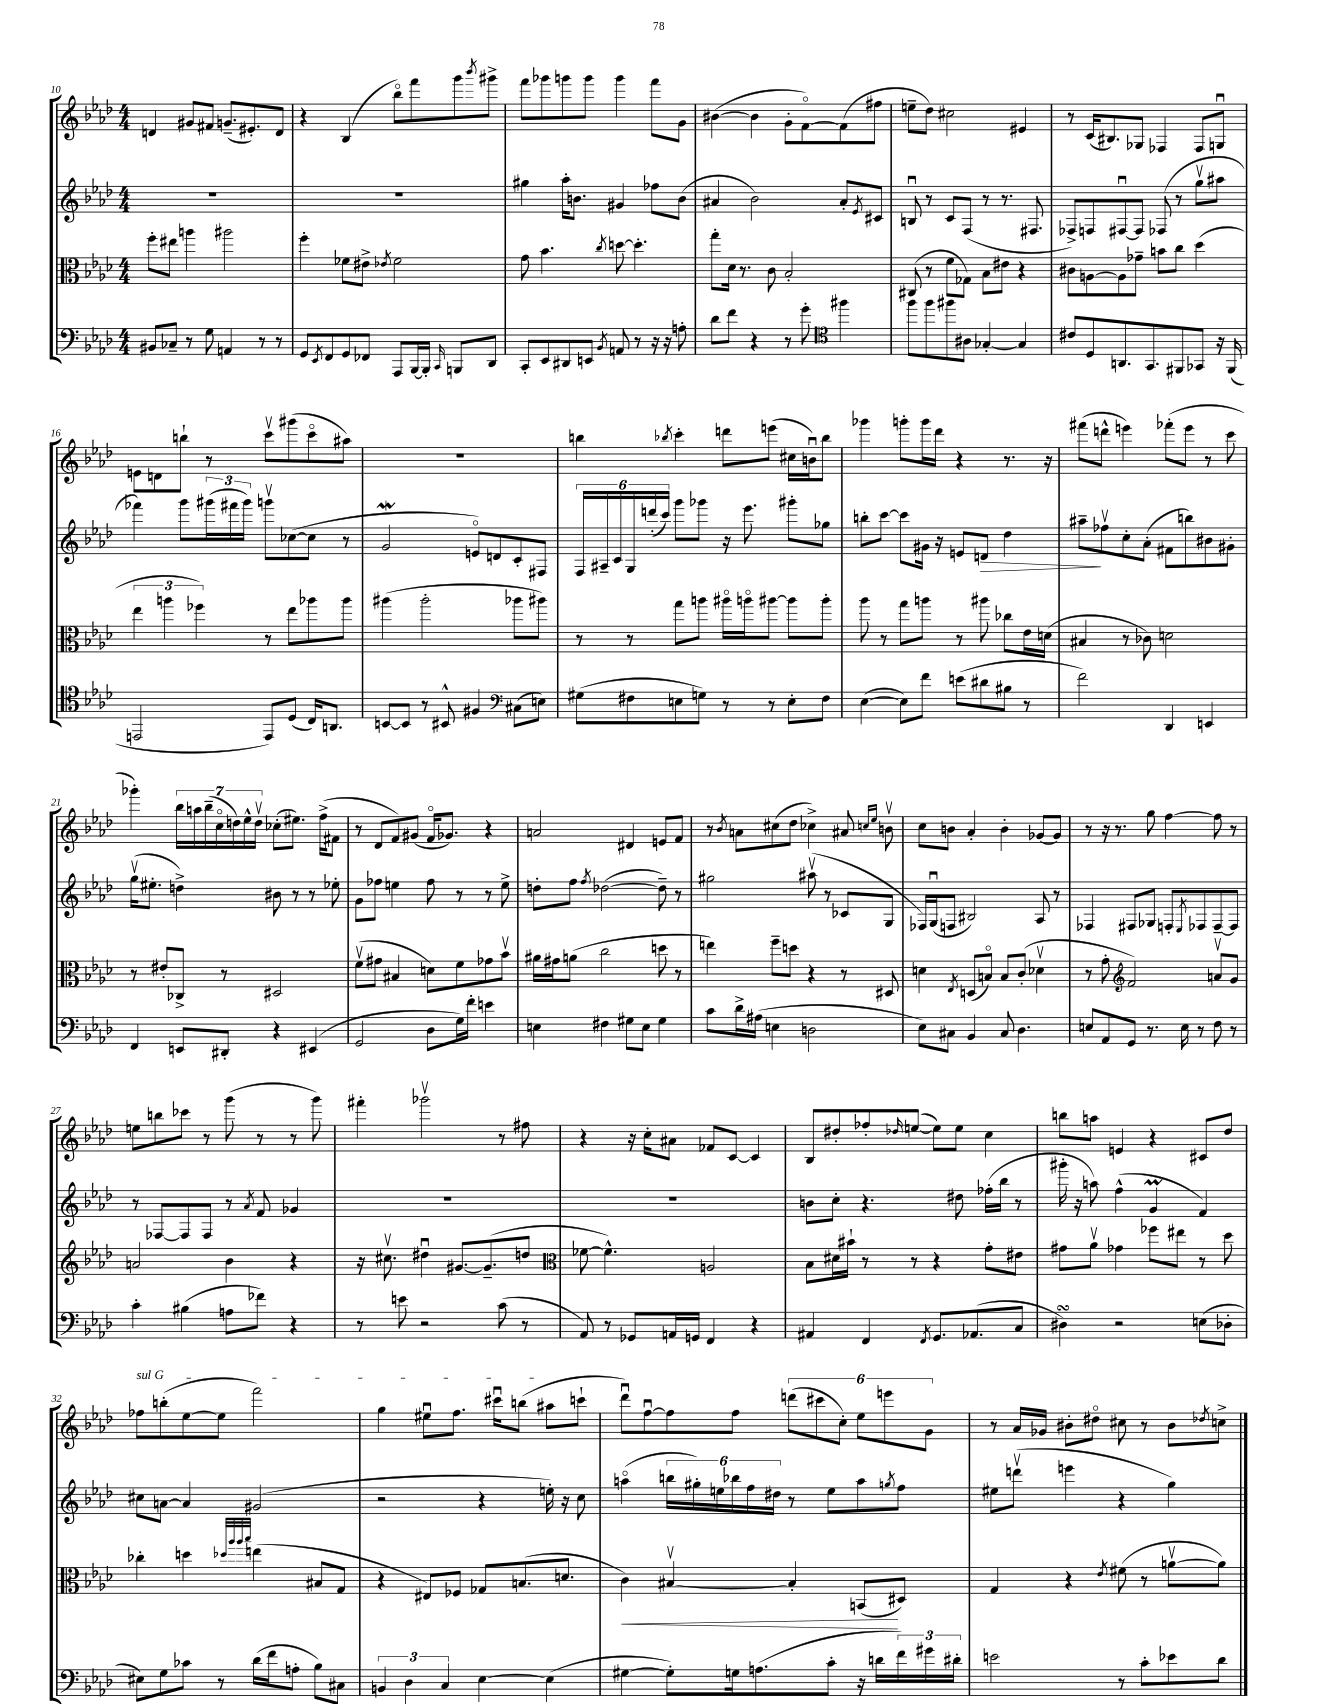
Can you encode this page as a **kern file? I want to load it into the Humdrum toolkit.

**kern	**kern	**kern	**kern
*staff4	*staff3	*staff2	*staff1
*clefF4	*clefC3	*clefG2	*clefG2
*k[b-e-a-d-]	*k[b-e-a-d-]	*k[b-e-a-d-]	*k[b-e-a-d-]
*M4/4	*M4/4	*M4/4	*M4/4
8BB#	8ff'	1r	4d
8C-~	8ee#	.	.
8r	4aa	.	8g#
8G	.	.	8f#
4AA	2aa#	.	(8.g~
.	.	.	8.e#')
8r	.	.	.
8r	.	.	8d
=	=	=	=
8GG	4ff'	1r	4r
8qEE-	.	.	.
8FF	.	.	.
8GG	8f-	.	(4B-
8FF-	8e#^	.	.
.	8qe-	.	.
8AAA-	2f-	.	8bb-o)
[16BBB-	.	.	8fff
16BBB-']	.	.	.
16qqCC	.	.	.
8BBB	.	.	8ggg
.	.	.	8qbbb-
8DD-	.	.	8ggg#^
=	=	=	=
8CC'	8g	4gg#	8fff
8EE-	4.b-	.	8ggg-
8DD#	.	16aa-'	8ggg
.	.	8.b	.
8EE	.	.	8ggg
8qBB-	8qcc	.	.
8AA	[8dd	4g#	4ggg
8r	4.dd']	.	.
16r	.	8ff-	8fff
16r	.	.	.
8A'	.	(8b	8g
=	=	=	=
8d-	8gg'	4a#	([4b#
8f	16d-	.	.
.	8.r	.	.
4r	.	2b-)	4b#]
.	8c	.	.
8r	2B-'	.	8g'
8g'	.	.	[8fo)
*clefC4	*	*	*
4ff#	.	8a#'	(8f]
.	.	8qe-	.
.	.	8c#	8ff#
=	=	=	=
8ff	(8C#	8Bu	8ee~
8ff	8r	8r	8dd-)
8ff#	8f	8c	2cc#
8A#	8G-)	(8F	.
[4G-'	8B-	8r	.
.	8e#	8.r	.
4G-]	4r	.	4e#
.	.	8.F#	.
=	=	=	=
8c#	8c#	8F-^)	8r
8D-	[8A	8F	(16c
.	.	.	8.B#)
8.AA	8A]	[8F#u	.
.	8g-~	8F#]	8G-
8.GG	.	.	.
.	8b	(8F-	4F-
8FF#	8cc	8r	.
8GG-	(4dd-	8ggv	8F-
16r	.	8aa#	8Gu
(16FF#	.	.	.
=	=	=	=
2EE	6ee-	4fff-)	8e
.	.	.	8d
.	6aa	.	.
.	.	8ggg	8bb`
.	6ff-)	.	.
.	.	(24ggg#	8r
.	.	24fff#	.
.	.	24ggg#)	.
8EE)	8r	8gggv	8cccv
(8D-	8ee-	([8cc-	(8ggg#
16C)	8aa-	8cc-]	8ccco
8.AA	.	.	.
.	8aa-	8r	8aa#)
=	=	=	=
[8BB	(4aa#	2g	1r
8BB]	.	.	.
8r	2aa#'	.	.
8BB#^^	.	.	.
4F#	.	8eo)	.
.	.	8d	.
*clefF4	*	*	*
(8C#	8aa-	8c'	.
8E)	8aa#)	8F#	.
=	=	=	=
(8G#	8r	24F	4bb
.	.	24A#~	.
.	.	24c	.
8F#	8r	24G	.
.	.	(24ddd'	.
.	.	24ccc)	.
.	.	.	8qbb-
8E	8gg	8ggg	4ccc'
8G)	8aa	8ggg-	.
8r	16aa#o	16r	8ddd
.	16aao	8.eee-	.
8r	[8aa#	.	(8eee
8E'	8aa#]	8ggg#'	16cc#
.	.	.	16bu)
8F#	8aa#'	8gg-	8bb-
=	=	=	=
([4E-	8aa-	8bb'	4ggg-
.	8r	[8ccc	.
8E-])	8gg	8ccc]	8ggg'
8f	8aa	16g#	16ggg
.	.	16r	16ddd-
(8e	8r	8e	4r
8d#	8aa#	8d	.
8B#	8cc-	4dd-	8.r
8r	16e-	.	.
.	(16d	.	16r
=	=	=	=
2f)	4B#	8aa#~	(8fff#
.	.	8ff-v	8ddd^^
.	8r	8cc'	4eee)
.	8c-)	(8a-'	.
4DD-	2d	8f#	(8fff-'
.	.	8bb)	8eee
4EE	.	8b#	8r
.	.	8g#'	8ccc
=	=	=	=
4FF	8r	(16ggv	4ggg-')
.	.	8.ee#'	.
.	8e#'	.	.
8EE	8C-^	4dd^)	28bb-
.	.	.	28aa
.	.	.	(28bb-~
.	.	.	28cco
8DD#'	8r	.	.
.	.	.	28dd)
.	.	.	28ee-^^
.	.	.	28ddv
4r	2D#	8b#	(8cc-'
.	.	8r	8.ee#)
(4EE#	.	8r	.
.	.	.	(16ff^
.	.	8ee-'	8f#
=	=	=	=
2GG	(8fv	8g	8r
.	8g#	8ff-	8d-
.	4B#	4ee	8f)
.	.	.	(8g#
8D-	8d)	8ff-	16fo
.	.	.	8.g-)
16G)	8f	8r	.
16f'	.	.	.
4e	8g-	8r	4r
.	8b-v	8ee^	.
=	=	=	=
4E	16a#	8dd'	2a
.	16g#	.	.
.	(8a	8ff	.
.	.	8qff	.
4F#	2cc	([2dd-	.
8G#	.	.	4d#
8E	.	.	.
4G#	8dd	8dd-~])	8e
.	8r	8r	8f
=	=	=	=
8c	4ee)	2gg#	8r
.	.	.	8qb-
16d-^	.	.	8a
(16A#	.	.	.
4E	8ff~	.	(8cc#
.	8dd	.	8dd-
2D	4r	(8aa#v	4cc-^)
.	.	8r	.
.	8r	8c-	8a#
.	.	.	16qqcc
.	.	.	16qqee-
.	8D#	8G	8bv
=	=	=	=
8E-)	4d	16F-)	8cc
.	.	(16Gu	.
8C#	.	8F	8b
.	8qE-	.	.
4BB-	(8D	2B#)	4a-'
.	8Bo)	.	.
8C#	8B	.	4b'
4.D-	(8c'	.	.
.	4d-v	8A-	[8g-
.	.	8r	8g-]
=	=	=	=
8E	8r	4F-	8r
8AA-	8g'	.	16r
.	.	.	8.r
*	*clefG2	*	*
8GG	2f)	8F#	.
8.r	.	8G-	8gg
.	.	8F'	[4ff
16E	.	.	.
.	.	8qE-	.
8r	.	8F-	.
8F	8av	[8F-~	8ff]
8r	8g	8F-]	8r
=	=	=	=
4c'	2a	8r	8ee
.	.	[8F-	8bb
(4B#	.	8F-]	8ccc-
.	.	8F-	8r
8A	4b-	8r	(8ggg
.	.	8qa-	.
8f-)	.	8f	8r
4r	4r	4g-	8r
.	.	.	8ggg)
=	=	=	=
8r	16r	1r	4fff#'
.	8.cc#v	.	.
8e	.	.	.
2r	4dd#u	.	2ggg-v
.	[8.g#	.	.
.	(8.g#~]	.	.
(8c	.	.	8r
8r	8dd	.	8ff#
=	=	=	=
*	*clefC3	*	*
8AA-)	[8f-	1r	4r
8r	4.f-^^])	.	.
8GG-	.	.	16r
.	.	.	16cc'
16AA	.	.	8a#
16GG	.	.	.
4FF	2A	.	8f-
.	.	.	[8c
4r	.	.	4c]
=	=	=	=
4AA#	8B-	8b	8B-
.	16d#	8cc'	8dd#'
.	16b#`	.	.
4FF	8r	4.r	8ff-'
.	.	.	16qqdd-
.	8r	.	([8ee
8qFF	.	.	.
8.GG	4r	.	8ee])
.	.	8dd#	8ee
(8.AA-	.	.	.
.	8g'	(16ff-'	4cc
.	.	16bb-	.
8C	8e#	8r	.
=	=	=	=
4D#)	8g#	16ggg#'	8bb
.	.	16r	.
.	8a-v	8aa)	8aa
2r	4g-	(4ff^^	4e
.	8ff-	4g	4r
.	8ee#	.	.
(8E	8r	4f)	8c#
8D-'	8dd-	.	8dd-
=	=	=	=
8E#)	4cc-'	8cc#	8ff-
8G	.	[8a	(8bb'
8c-	4dd	4a]	[8ee-
8r	.	.	8ee-]
.	32qqdd-	.	.
.	32qqaa-	.	.
.	32qqaa-	.	.
.	32qqbb-	.	.
(16d-	(4ee	(2g#	2fff)
16f	.	.	.
8A'	.	.	.
8B-)	8B#	.	.
8C#	8G	.	.
=	=	=	=
6BB	4r	2r	4gg
6D-	.	.	.
.	8E#)	.	8ee#u
6C	.	.	.
.	8F-	.	8.ff
[4E-	8G-	4r	.
.	.	.	16ccc#u
.	(8.B	.	(8bb
(4E-]	.	16ee')	8aa#
.	8.d	16r	.
.	.	8cc	8ccc`
=	=	=	=
[4G#	4c)	(4aao	8ddd-u)
.	.	.	[8ffu
8G#'])	[4B#v	24bb	8ff]
.	.	24gg#')	.
.	.	24ee	.
16G	.	24bb-	8ff
.	.	24ff	.
(8.A	.	.	.
.	.	24dd#	.
.	4B#']	8r	(12ddd
.	.	.	12ccc#
8c'	.	8ee	.
.	.	.	12cc')
16r	(8BB	8aa	12ee-
16d	.	.	.
.	.	.	12eee
.	.	8qgg	.
24f)	8D#)	8ff	.
24g#	.	.	12g
24d#'	.	.	.
=	=	=	=
2e	4G	8ee#	8r
.	.	(8dddv	16a-
.	.	.	16g-
.	4r	4eee	8b#'
.	.	.	8dd#o
.	8qe-	.	.
8r	(8f#	4r	8cc#
8c'	8r	.	8r
8e-	[8av	4gg)	8b#
.	.	.	8qdd-
8d-	8a])	.	8cc^
==	==	==	==
*-	*-	*-	*-
